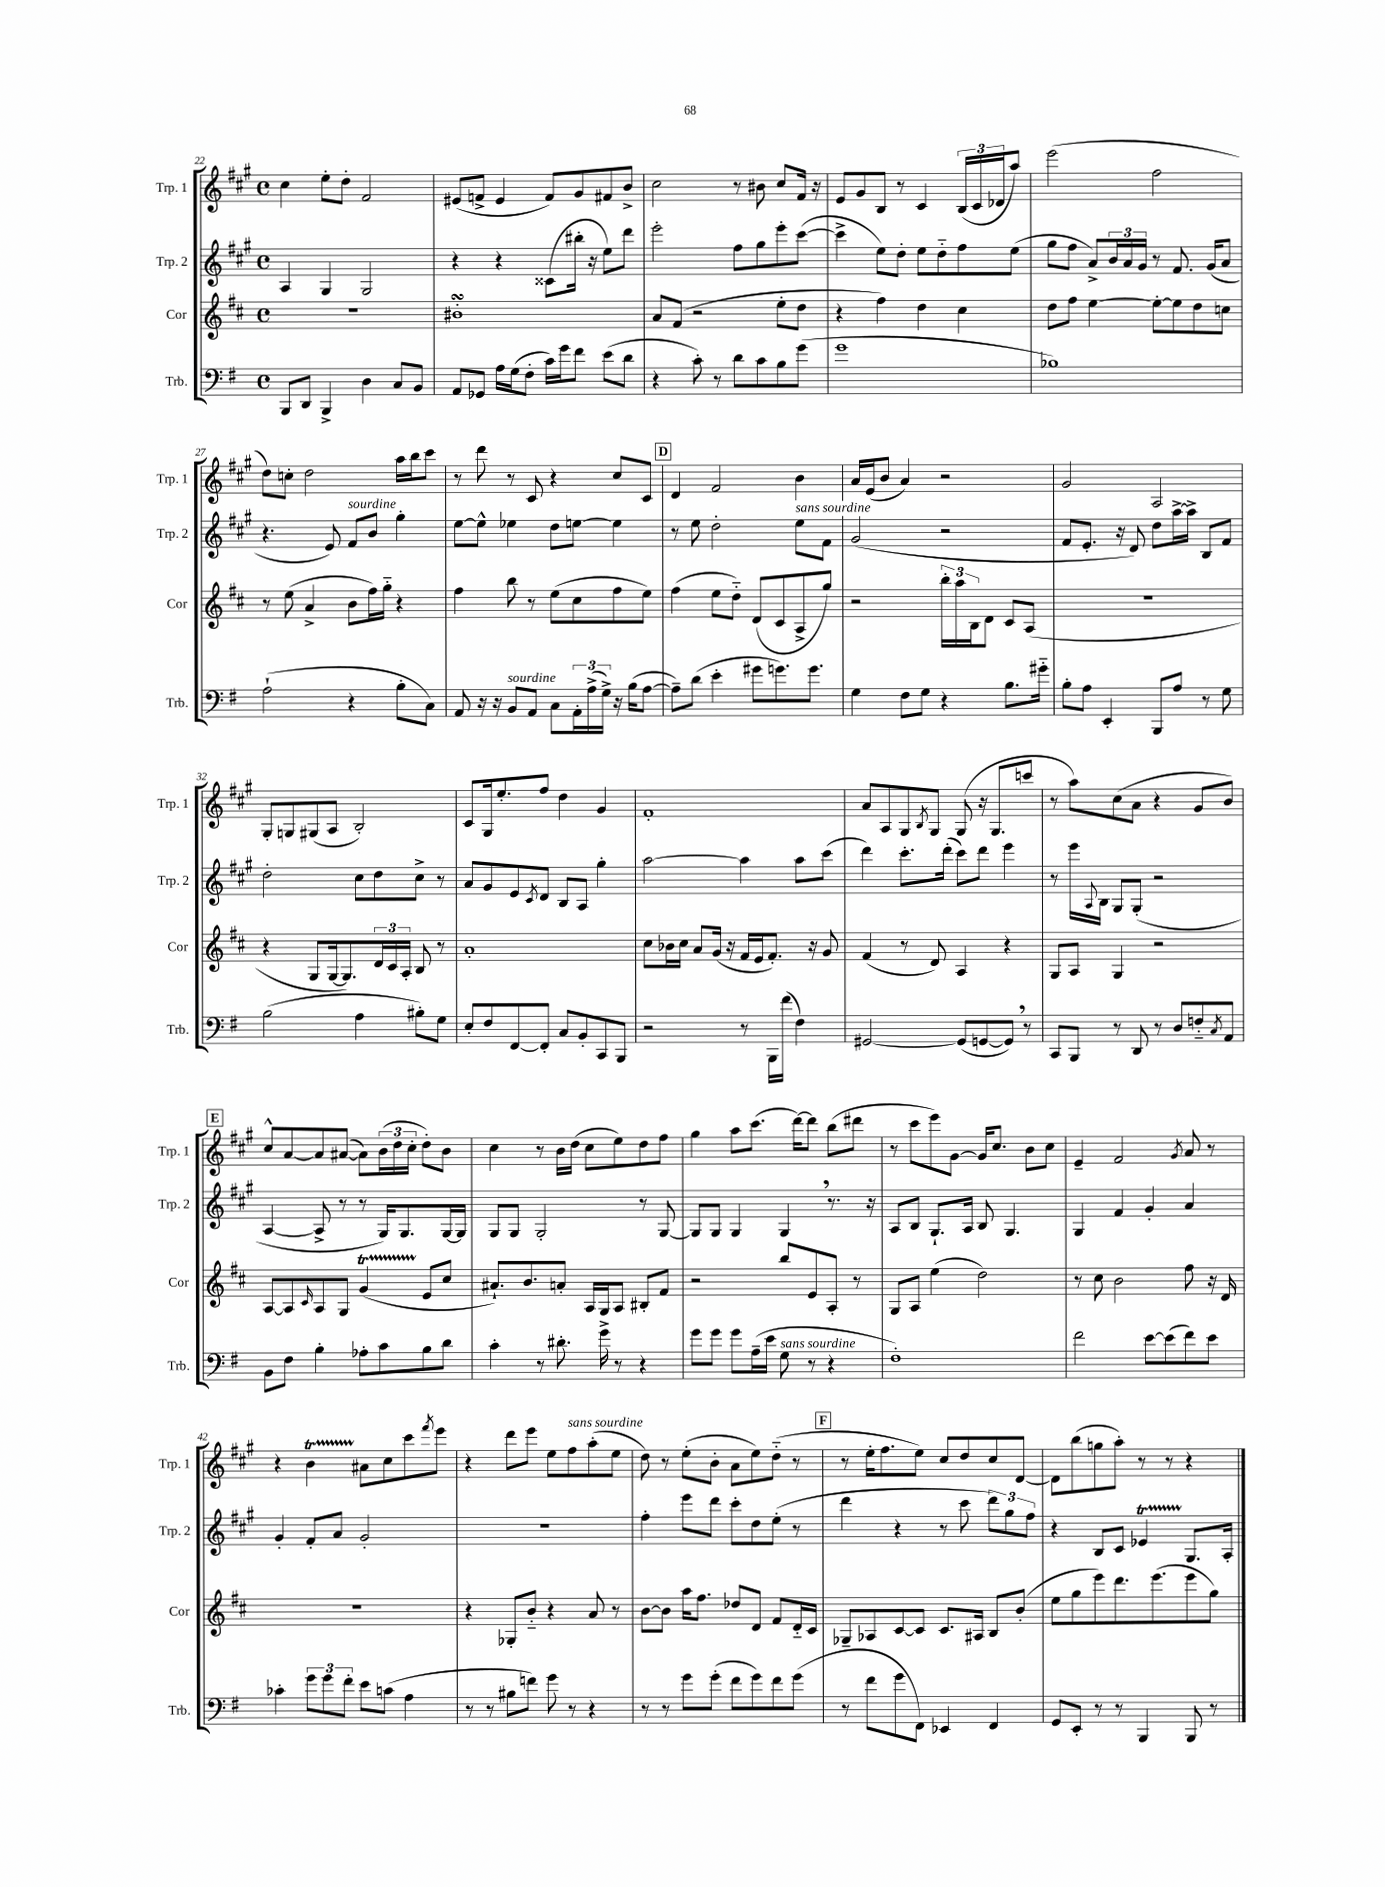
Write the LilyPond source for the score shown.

<<
\new StaffGroup <<
\new Staff = "s0" \with { instrumentName = "Trp. 1" shortInstrumentName = "Trp. 1" } {
    \clef treble \key a \major \defaultTimeSignature \time 4/4
    cis''4 e''8-. d''8-. fis'2 |
    eis'8( f'8-> eis'4 f'8) gis'8 fis'8 b'8-> |
    cis''2 r8 bis'8 cis''8 fis'16 r16 |
    e'8 gis'8 b8 r8 cis'4 \tuplet 3/2 { b16( cis'16 des'16 } a''8) |
    e'''2( fis''2 |
    d''8) c''8-. d''2 a''16 b''16 cis'''8 |
    r8 d'''8 r8 cis'8 r4 cis''8 cis'8 |
    \mark \markup { \box "D" } d'4 fis'2 b'4 |
    a'16 e'16( b'8 a'4) r2 |
    gis'2 a2 |
    gis8-. g8 gis8( a8 b2-.) |
    cis'8 gis16 e''8.-. fis''8 d''4 gis'4 |
    fis'1-. |
    a'8 a8 gis8 \acciaccatura { b8 } gis8 gis8( r16 gis8. c'''8 |
    r8 a''8) cis''8( a'8 r4 gis'8 b'8) |
    \mark \markup { \box "E" } cis''8-^ a'8~ a'8 ais'8~( ais'8) \tuplet 3/2 { b'16( d''16 cis''16-. } d''8-.) b'8 |
    cis''4 r8 b'16 d''16( cis''8 e''8) d''8 fis''8 |
    gis''4 a''8 cis'''8.( d'''16~) d'''8 b''8( dis'''8 |
    r8 cis'''8 e'''8) gis'8~ gis'16 cis''8. b'8 cis''8 |
    e'4-- fis'2 \acciaccatura { gis'8 } a'8 r8 |
    r4 b'4\startTrillSpan ais'8\stopTrillSpan cis''8 cis'''8 \acciaccatura { fis'''8 } e'''8 |
    r4 d'''8 e'''8 e''8 fis''8^\markup { \italic "sans sourdine" } a''8-.( e''8 |
    d''8) r8 e''8-.( b'8-. a'8 e''8) d''8-_( r8 |
    \mark \markup { \box "F" } r8 e''16-. fis''8. e''8) cis''8 d''8 cis''8 d'8~ |
    d'8 b''8( g''8 a''8-.) r8 r8 r4 \bar "|." |
}
\new Staff = "s1" \with { instrumentName = "Trp. 2" shortInstrumentName = "Trp. 2" } {
    \clef treble \key a \major \defaultTimeSignature \time 4/4
    a4 gis4 gis2 |
    r4 r4 cisis'8( bis''16-. r16 e''8) d'''8 |
    e'''2-. fis''8 gis''8 e'''8-. cis'''8~( |
    cis'''4-> e''8) d''8-. e''8 d''8-_ fis''8 e''8( |
    gis''8 fis''8 a'8->) \tuplet 3/2 { b'16 a'16 gis'16 } r8 fis'8. gis'16( a'8 |
    r4. e'8) fis'8^\markup { \italic "sourdine" } b'8 gis''4-. |
    e''8~ e''8-^ ees''4 d''8 e''8~ e''4 |
    \mark \markup { \box "D" } r8 e''8 d''2-. e''8^\markup { \italic "sans sourdine" } fis'8 |
    gis'2( r2 |
    fis'8 e'8.-. r16 d'8) d''8 a''16~-> a''16-> b8 fis'8 |
    d''2-. cis''8 d''8 cis''8-> r8 |
    a'8 gis'8 e'8 \acciaccatura { cis'8 } d'8 b8 a8 gis''4-. |
    a''2~ a''4 a''8 cis'''8( |
    d'''4) cis'''8.-. d'''16-.( cis'''8) d'''8 e'''4 |
    r8 e'''16 \appoggiatura { a8 } b16 gis8 gis8-.( r2 |
    \mark \markup { \box "E" } a4~ a8-> r8 r8 gis16) gis8. gis16~ gis16 |
    gis8 gis8 gis2-. r8 gis8~ |
    gis8 gis8 gis4 gis4 \breathe r8. r16 |
    a8 b8 gis8.-! a16 b8 gis4. |
    gis4 fis'4 gis'4-. a'4 |
    gis'4-. fis'8-. a'8 gis'2-. |
    R1 |
    fis''4-. e'''8 d'''8 cis'''8-. d''8 e''8-.( r8 |
    \mark \markup { \box "F" } d'''4 r4 r8 cis'''8 \tuplet 3/2 { d'''8) gis''8 fis''8 } |
    r4 b8 cis'8 ees'4\startTrillSpan gis8.\stopTrillSpan a16-. \bar "|." |
}
\new Staff = "s2" \with { instrumentName = "Cor" shortInstrumentName = "Cor" } {
    \clef treble \key d \major \defaultTimeSignature \time 4/4
    R1 |
    bis'1-.\turn |
    a'8 fis'8( r2 e''8-. d''8 |
    r4 fis''4) d''4 cis''4 |
    d''8 fis''8 e''4~ e''8~-. e''8 d''8 c''8 |
    r8 e''8( a'4-> b'8 fis''16) g''16-_ r4 |
    fis''4 b''8 r8 e''8( cis''8 fis''8 e''8) |
    \mark \markup { \box "D" } fis''4( e''8 d''8-_) d'8( cis'8 a8-> g''8) |
    r2 \tuplet 3/2 { b''16-. a''16 b16 } d'8 cis'8 a8( |
    R1 |
    r4 g8 g16~ g8.) \tuplet 3/2 { d'16 cis'16 a16-. } b8 r8 |
    a'1-. |
    cis''8 bes'16 cis''16 a'8 g'16( r16 fis'16 e'16 fis'8.-.) r16 g'8 |
    fis'4( r8 d'8) a4 r4 |
    g8 a8 g4 r2 |
    \mark \markup { \box "E" } a8~ a8 \grace { cis'16 } a8 g8 g'4\startTrillSpan( e'8\stopTrillSpan cis''8 |
    ais'8.-!) b'8. a'8-. a16 g16 a8 bis8-. fis'8 |
    r2 b''8 e'8 a8-. r8 |
    g8 a8 e''4( d''2) |
    r8 cis''8 b'2 fis''8 r16 d'16 |
    R1 |
    r4 ges8-. b'8-_ r4 a'8 r8 |
    b'8~ b'8 a''16 fis''8. des''8 d'8 fis'8 d'16-_ cis'16 |
    \mark \markup { \box "F" } ges8-- aes8 cis'8~ cis'8 cis'8. ais16 b8 b'8-.( |
    e''8 g''8 e'''8) d'''8. e'''8.( e'''8 g''8) \bar "|." |
}
\new Staff = "s3" \with { instrumentName = "Trb." shortInstrumentName = "Trb." } {
    \clef bass \key g \major \defaultTimeSignature \time 4/4
    b,,8 d,8 b,,4-> d4 c8 b,8 |
    a,8 ges,8 a16 g16( fis8-. c'16) g'16 fis'8 e'8( d'8 |
    r4 c'8-.) r8 d'8 c'8 b8 g'8( |
    g'1 |
    bes1) |
    a2-!( r4 b8-. c8) |
    a,8 r16 r16 b,8^\markup { \italic "sourdine" } a,8 c8 \tuplet 3/2 { a,16-. a16->( g16->) } r16 b16( a8~ |
    \mark \markup { \box "D" } a8--) d'8( e'4-. gis'8 g'8.) g'8. |
    g4 fis8 g8 r4 b8. gis'16-_ |
    b8-. a8 e,4-. b,,8 a8 r8 g8 |
    b2( a4 bis8-.) g8 |
    e8-. fis8 fis,8~ fis,8-. c8 b,8-. c,8 b,,8 |
    r2 r8 b,,16 fis'16( fis4) |
    gis,2~ gis,8( g,8~ g,8) \breathe r8 |
    c,8 b,,8 r8 d,8 r8 d8 f8-_ \acciaccatura { c8 } a,8 |
    \mark \markup { \box "E" } b,8 fis8 b4-. aes8-. c'8 b8 d'8 |
    c'4-. r8 dis'8.-. g'16-> r8 r4 |
    g'8 g'8 g'8 a16--( e'16 g8^\markup { \italic "sans sourdine" } r8 r4 |
    fis1-.) |
    fis'2 e'8~ e'8( fis'8) e'8 |
    ces'4-. \tuplet 3/2 { g'8 g'8 fis'8-. } e'8 c'8( a4 |
    r8 r8 bis8 f'8) g'8 r8 r4 |
    r8 r8 g'8 g'8-.( fis'8 g'8) fis'8 g'8( |
    \mark \markup { \box "F" } r8 fis'8 g'8 fis,8) ees,4 fis,4 |
    g,8 e,8-. r8 r8 b,,4 b,,8 r8 \bar "|." |
}
>>
>>
\layout { \context { \Score currentBarNumber = #22 } }
